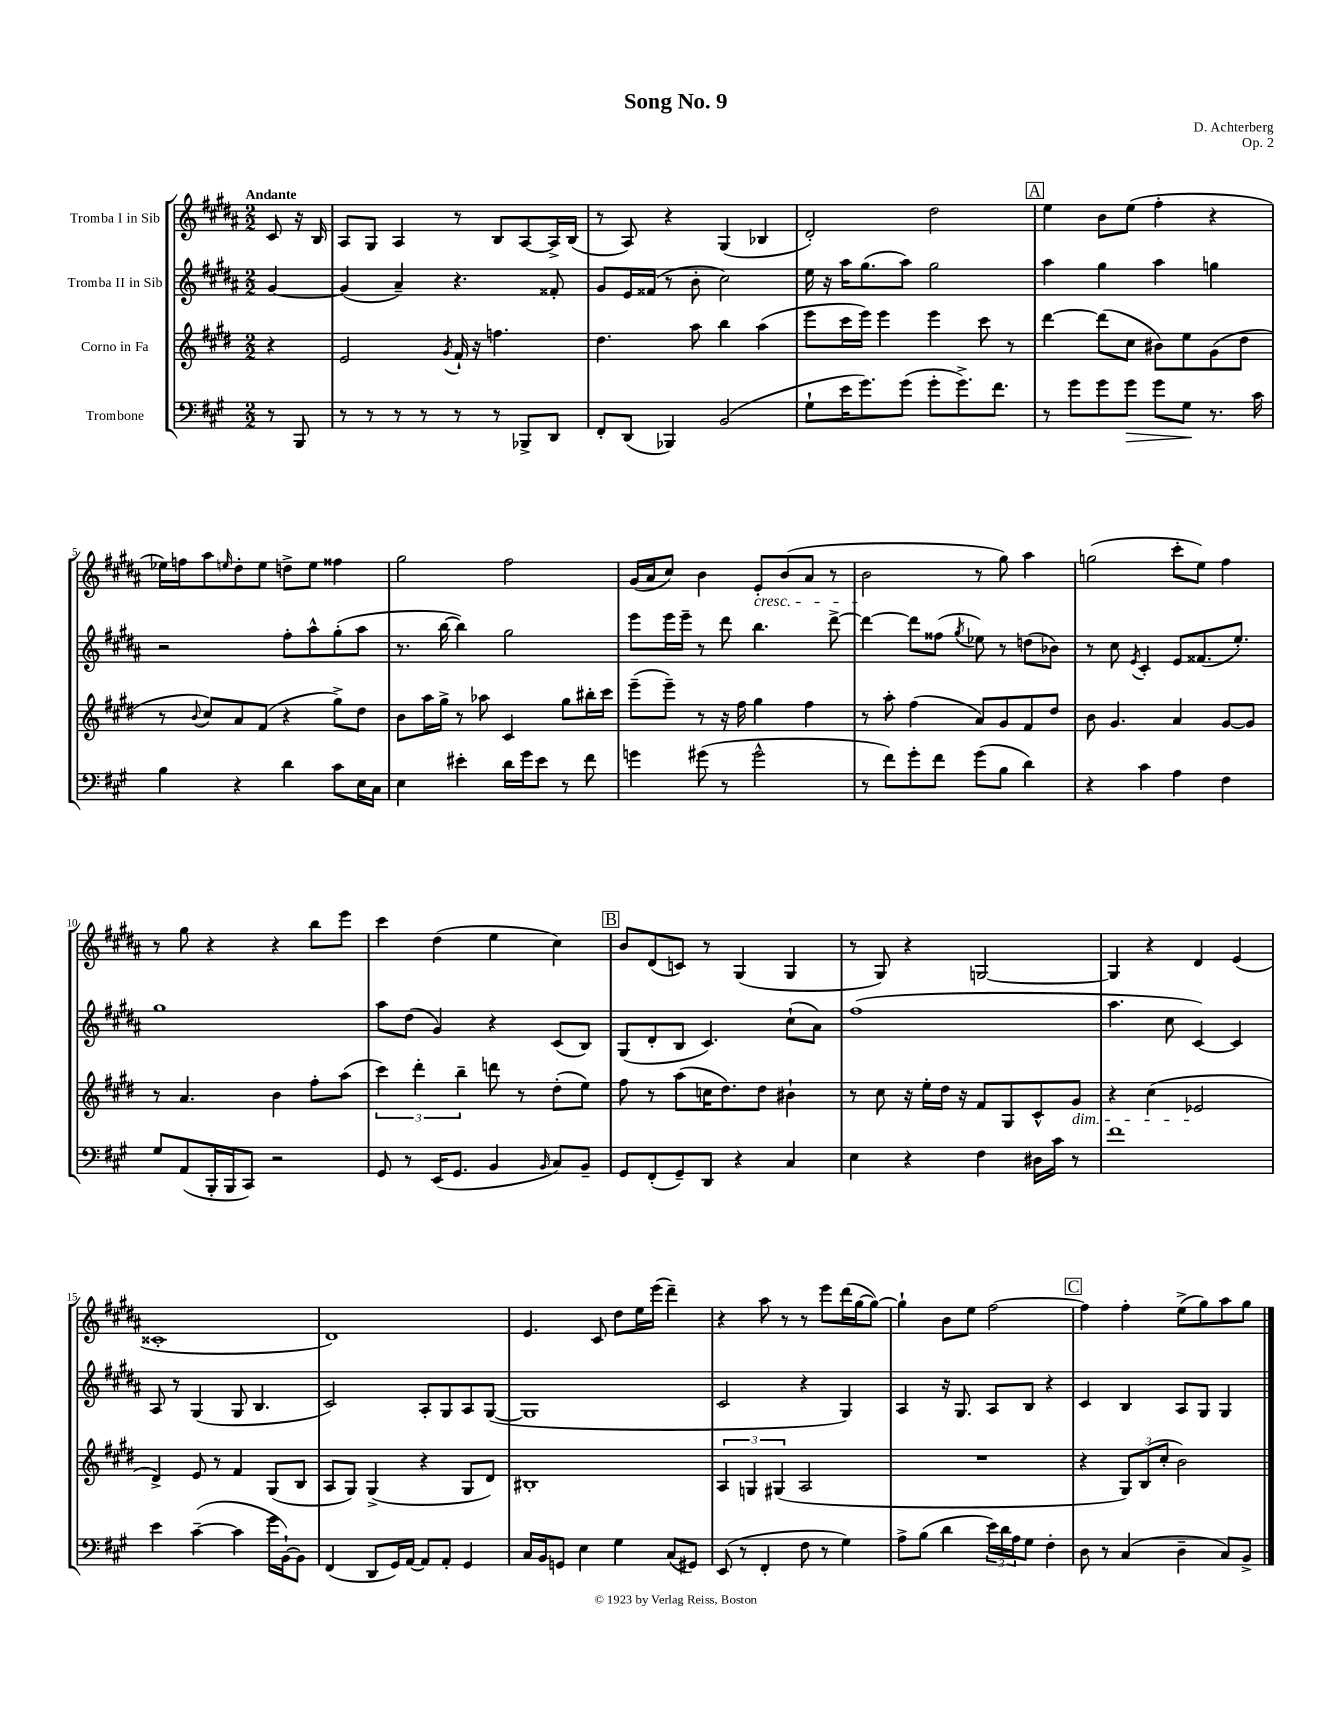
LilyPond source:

\header { title = "Song No. 9" composer = "D. Achterberg" opus = "Op. 2" }
<<
\new StaffGroup <<
\new Staff = "s0" \with { instrumentName = "Tromba I in Sib" } {
    \clef treble \key b \major \numericTimeSignature \time 2/2 \partial 4 \tempo "Andante"
    cis'8 r16 b16 |
    ais8 gis8 ais4 r8 b8 ais8~ ais16-> b16( |
    r8 ais8) r4 gis4( bes4 |
    dis'2-.) dis''2 |
    \mark \markup { \box "A" } e''4 b'8 e''8( fis''4-. r4 |
    ees''16) f''16 ais''8 \grace { e''16 } dis''8-. e''8 d''8-> e''8 fisis''4 |
    gis''2 fis''2 |
    gis'16( ais'16 cis''8) b'4 e'8-.\cresc b'8( ais'8 r8 |
    b'2\! r8 gis''8) ais''4 |
    g''2( cis'''8-. e''8) fis''4 |
    r8 gis''8 r4 r4 b''8 e'''8 |
    cis'''4 dis''4( e''4 cis''4) |
    \mark \markup { \box "B" } b'8 dis'8( c'8) r8 gis4( gis4 |
    r8 gis8) r4 g2~ |
    g4 r4 dis'4 e'4( |
    cisis'1-. |
    dis'1) |
    e'4. cis'8 dis''8 e''16 e'''16( dis'''4--) |
    r4 ais''8 r8 r8 e'''8 dis'''16( gis''16~ gis''8~) |
    gis''4-! b'8 e''8 fis''2~ |
    \mark \markup { \box "C" } fis''4 fis''4-. e''8->( gis''8) ais''8 gis''8 \bar "|." |
}
\new Staff = "s1" \with { instrumentName = "Tromba II in Sib" } {
    \clef treble \key b \major \numericTimeSignature \time 2/2 \partial 4
    gis'4~ |
    gis'4( ais'4--) r4. fisis'8-. |
    gis'8 e'16 fisis'16( r8 b'8-. cis''2) |
    e''16 r16 ais''16 gis''8.( ais''8) gis''2 |
    \mark \markup { \box "A" } ais''4 gis''4 ais''4 g''4 |
    r2 fis''8-. ais''8-^ gis''8-.( ais''8 |
    r8. b''16~ b''4) gis''2 |
    e'''8 e'''16 e'''16-- r8 dis'''8 b''4. dis'''8~-> |
    dis'''4~ dis'''8 fisis''8( \acciaccatura { gis''8 } ees''8) r8 d''8( bes'8) |
    r8 cis''8 \acciaccatura { e'8 } cis'4-. e'8 fisis'8.( e''8.-.) |
    gis''1 |
    ais''8 dis''8( gis'4) r4 cis'8( b8) |
    \mark \markup { \box "B" } gis8( dis'8-. b8 cis'4.) cis''8-!( ais'8) |
    fis''1( |
    ais''4. cis''8 cis'4~) cis'4 |
    ais8 r8 gis4( gis8 b4. |
    cis'2) ais8-. gis8 ais8 gis8~( |
    gis1 |
    cis'2 r4 gis4) |
    ais4 r16 gis8. ais8 b8 r4 |
    \mark \markup { \box "C" } cis'4 b4 ais8 gis8 gis4 \bar "|." |
}
\new Staff = "s2" \with { instrumentName = "Corno in Fa" } {
    \clef treble \key e \major \numericTimeSignature \time 2/2 \partial 4
    r4 |
    e'2 \acciaccatura { gis'8 } fis'16-! r16 f''4. |
    dis''4. a''8 b''4 a''4( |
    e'''8 cis'''16 e'''16) e'''4 e'''4 cis'''8 r8 |
    \mark \markup { \box "A" } dis'''4~ dis'''8( cis''8 bis'8) e''8 gis'8( dis''8 |
    r8 \appoggiatura { b'8 } cis''8) a'8 fis'8( r4 gis''8->) dis''8 |
    b'8 a''16 gis''16-> r8 aes''8 cis'4 gis''8 bis''16-. cis'''16 |
    e'''8--( e'''8--) r8 r16 fis''16 gis''4 fis''4 |
    r8 a''8-. fis''4( a'8) gis'8 fis'8 dis''8 |
    b'8 gis'4. a'4 gis'8~ gis'8 |
    r8 a'4. b'4 fis''8-. a''8( |
    \tuplet 3/2 { cis'''4) dis'''4-. b''4-- } d'''8 r8 dis''8-.( e''8) |
    \mark \markup { \box "B" } fis''8 r8 a''8( c''16 dis''8.) dis''8 bis'4-! |
    r8 cis''8 r16 e''16-. dis''16 r16 fis'8 gis8 cis'8-^ gis'8\dim |
    r4 cis''4( ees'2\! |
    dis'4->) e'8 r8 fis'4 gis8( b8 |
    a8 gis8) gis4->( r4 gis8 dis'8) |
    bis1-. |
    \tuplet 3/2 { a4 g4 gis4( } a2 |
    R1 |
    \mark \markup { \box "C" } r4 \tuplet 3/2 { gis8) b8( cis''8-. } b'2) \bar "|." |
}
\new Staff = "s3" \with { instrumentName = "Trombone" } {
    \clef bass \key a \major \numericTimeSignature \time 2/2 \partial 4
    r8 b,,8 |
    r8 r8 r8 r8 r8 r8 bes,,8-> d,8 |
    fis,8-. d,8( bes,,4) b,2( |
    gis8-! e'16 gis'8.) gis'8( gis'8-. gis'8.->) fis'8. |
    \mark \markup { \box "A" } r8 gis'8 gis'8 gis'8\> gis'8 gis8\! r8. cis'16 |
    b4 r4 d'4 cis'8 e16 cis16 |
    e4 eis'4-. d'16 gis'16 eis'8 r8 fis'8 |
    g'4 gis'8( r8 gis'2-^ |
    r8 fis'8) gis'8-. fis'8 gis'8( b8 d'4) |
    r4 cis'4 a4 fis4 |
    gis8 a,8( b,,16-. b,,16 cis,8) r2 |
    gis,8 r8 e,16( gis,8. b,4 \grace { b,16 } cis8) b,8-- |
    \mark \markup { \box "B" } gis,8 fis,8-.( gis,8--) d,8 r4 cis4 |
    e4 r4 fis4 dis16 cis'16 r8 |
    fis'1 |
    e'4 cis'4~--( cis'4 gis'16 b,16~-!) b,8 |
    fis,4( d,8 gis,16) a,16~ a,8 a,8-. gis,4 |
    cis16 b,16 g,8 e4 gis4 cis8( gis,8) |
    e,8( r8 fis,4-. fis8 r8 gis4) |
    a8-> b8( d'4 \tuplet 3/2 { e'16) d'16 a16 } gis8 fis4-. |
    \mark \markup { \box "C" } d8 r8 cis4( d4-- cis8) b,8-> \bar "|." |
}
>>
>>
